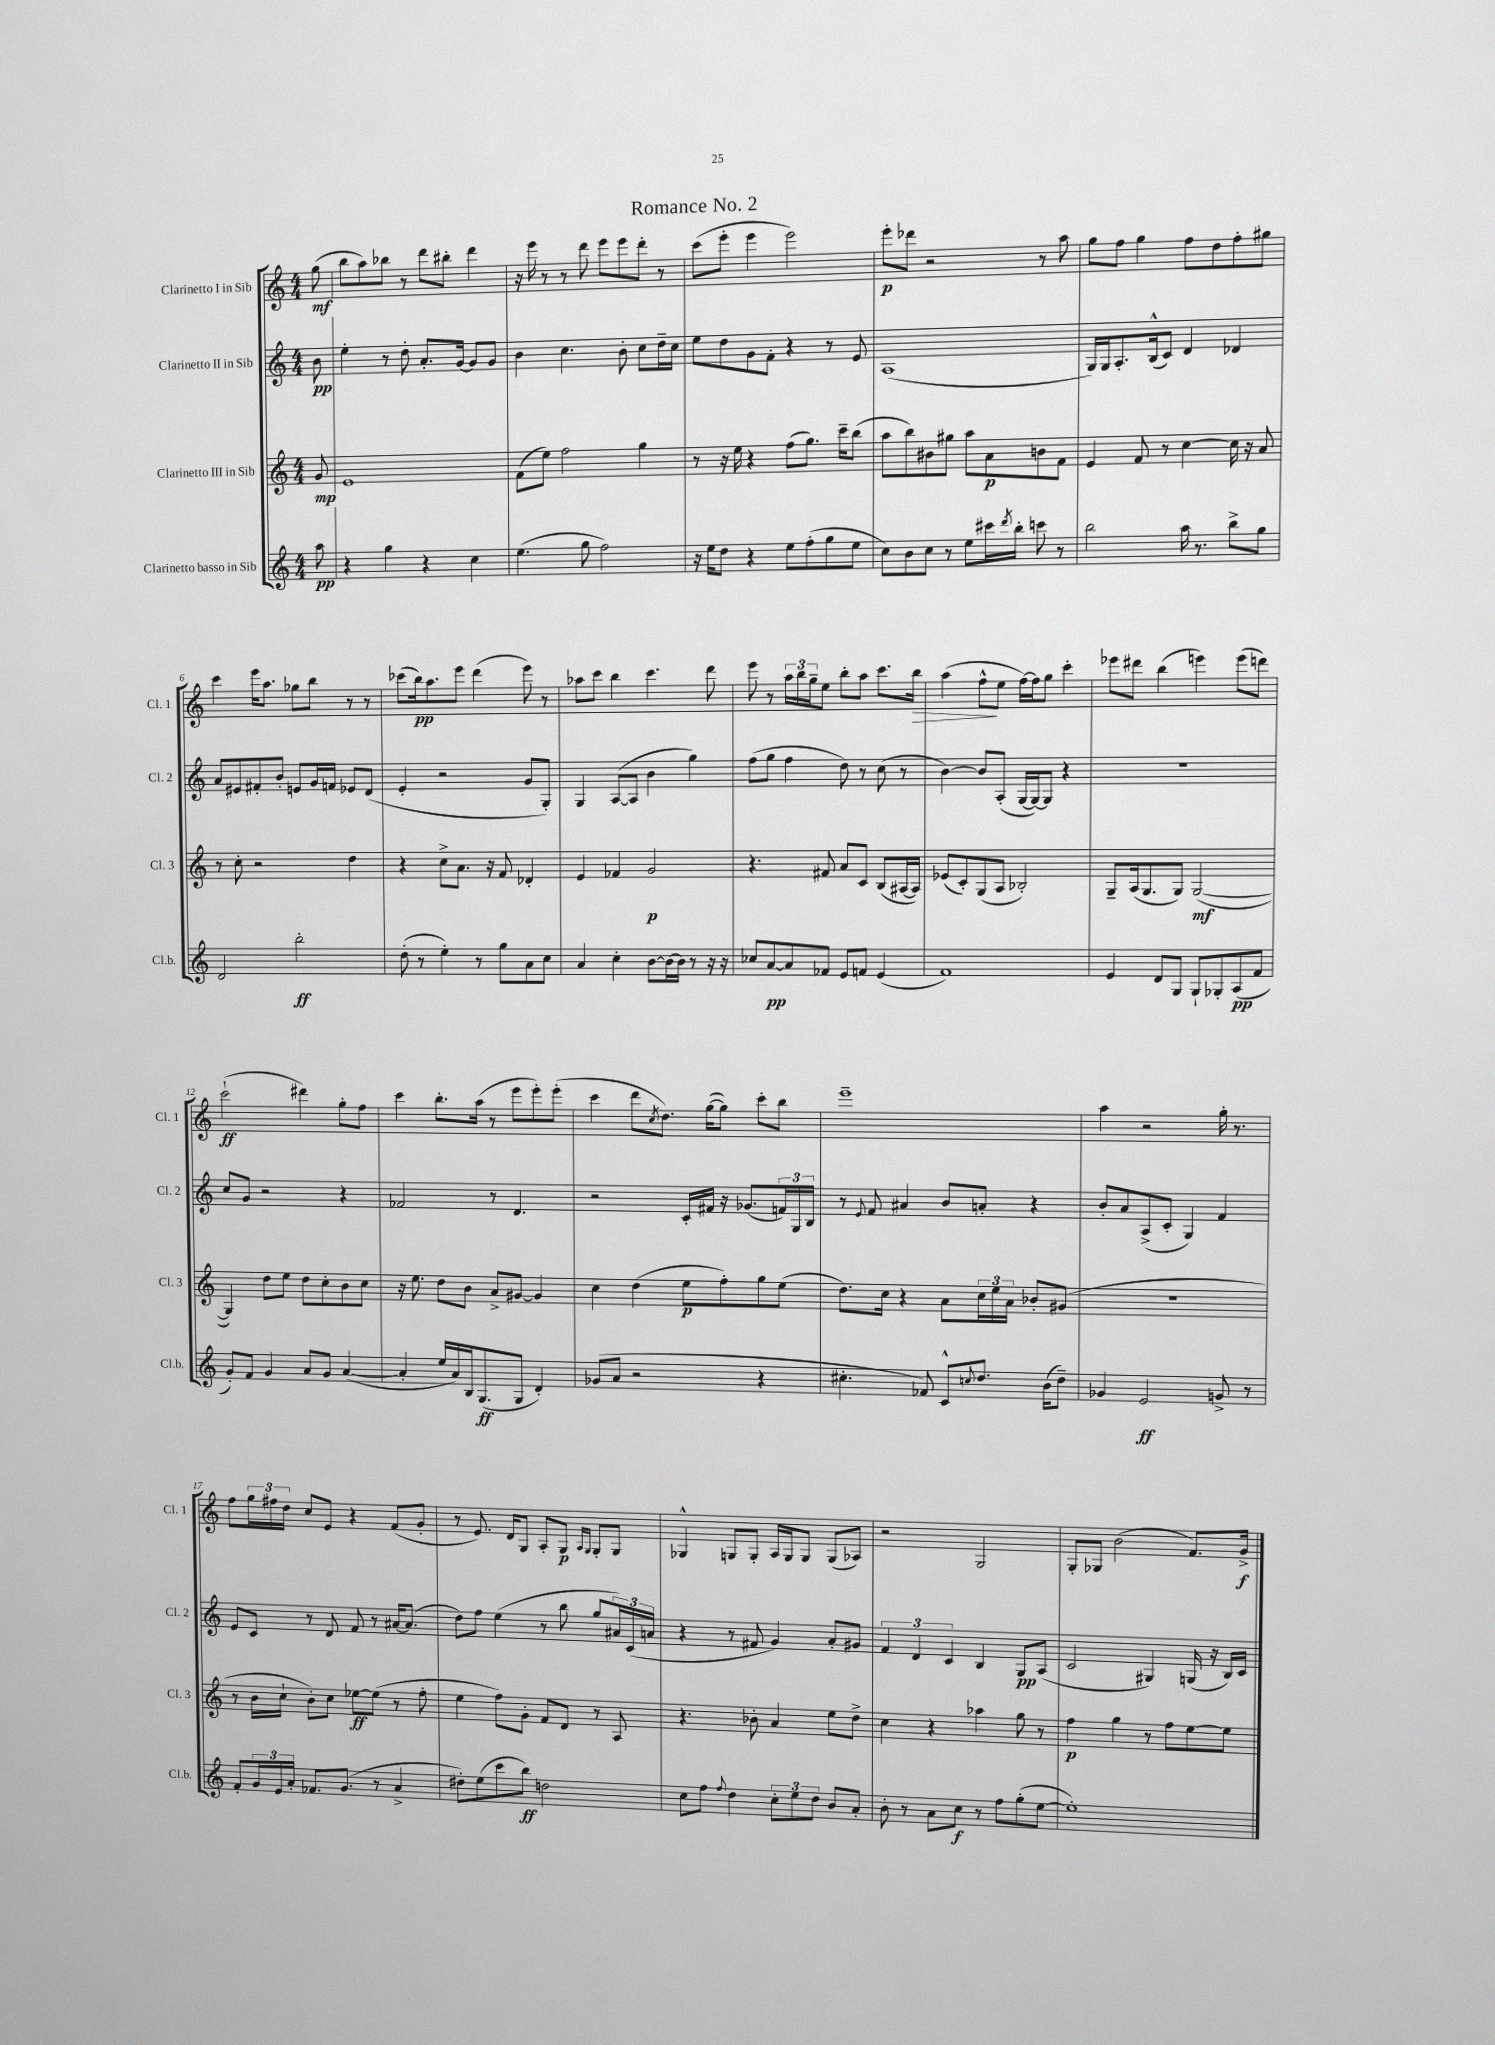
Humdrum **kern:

**kern	**kern	**kern	**kern
*staff4	*staff3	*staff2	*staff1
*clefG2	*clefG2	*clefG2	*clefG2
*k[]	*k[]	*k[]	*k[]
*M4/4	*M4/4	*M4/4	*M4/4
8aa\	8g/	8b\	(8gg\
=	=	=	=
4r	1e	4ee'\	8bb\L
.	.	.	8aa\)
4gg\	.	8r	8bb-\J
.	.	8dd'\	8r
4r	.	8.a'/L	8ddd\L
.	.	.	8bb#'\J
.	.	[16g/Jk	.
4cc\	.	8g/]L	4ddd\
.	.	8g/J	.
=	=	=	=
(4.ee\	(8f\L	4b\	16r
.	.	.	16eee\
.	8ee\J)	.	8r
.	2ff\	4.cc\	8r
8gg\	.	.	8ddd\
2ff\)	.	.	8eee\L
.	.	8b'\	8eee\
.	4gg\	8cc\L	8ddd'\J
.	.	16dd~\L	8r
.	.	16cc\JJ	.
=	=	=	=
16r	8r	8ee\L	(8ccc\L
16ee\LK	.	.	.
8dd\J	16r	8dd\	8eee'\J
.	16ee\	.	.
4r	4r	8g\	4eee\
.	.	8f'\J	.
8ee\L	(8ff\L	4r	2eee\)
(8ff'\	8.gg\J)	.	.
8gg\	.	8r	.
.	16ccc~\LK	.	.
8ee\J	(8bb\J	8e/	.
=	=	=	=
8cc\L)	8aa\L	(1A	8eee'\L
8b\	8bb\)	.	8ddd-\J
8cc\J	8b#\	.	2r
8r	8gg#\J	.	.
8ee\L	8aa\L	.	.
16ccc#\L	8a\	.	.
8qddd/	.	.	.
16bb'\JJ	.	.	.
8ccc\	8b\	.	8r
8r	8f\J	.	8aa\
=	=	=	=
2bb\	4e/	16G/LL)	8gg\L
.	.	16G/J	.
.	.	8.A'/	8ff\J
.	8f/	.	4gg\
.	.	(16B^^/k	.
.	8r	8c/J)	.
16aa\	[4cc\	4d/	8ff\L
8.r	.	.	.
.	.	.	8dd\
8bb^\L	16cc\]	4d-/	8ff'\
.	16r	.	.
8gg\J	8a/	.	8gg#\J
=	=	=	=
2d/	8r	8a/L	4ccc\
.	8cc'\	8e#/	.
.	2r	8f#'/	16eee\LK
.	.	.	8.aa\J
.	.	8b'/J	.
2bb'\	.	8e/L	8gg-\L
.	.	16g/L	8bb\J
.	.	16f/JJ	.
.	4dd\	8e-/L	8r
.	.	(8d/J	8r
=	=	=	=
(8dd'\	4r	4e'/	(8ccc-\L
8r	.	.	16bb\k)
.	.	.	8.aa\
4ee'\)	8cc^\L	2r	.
.	8.a\J	.	8eee\J
8r	.	.	(4ddd\
.	16r	.	.
8gg\L	8f/	.	.
8a\	4d-'/	8g/L	8eee\)
8cc\J	.	8G'/J)	8r
=	=	=	=
4a/	4e/	4G/	8aa-\L
.	.	.	8ccc\J
4cc'\	4f-/	([8A/L	4bb\
.	.	8A/]J	.
[8b\L	2g/	4b\	4.ccc\
16b\_L	.	.	.
16b\]JJ	.	.	.
8r	.	4gg\)	.
16r	.	.	8ddd\
16r	.	.	.
=	=	=	=
8cc-/L	4.r	(8ff\L	8eee\
[8a/	.	8gg\J	8r
8a/]	.	4ff\	24aa\LL
.	.	.	24bb\
.	.	.	24gg~\J
8f-/J	8f#/	.	8ee\J
8e/L	8a/L	8dd\)	8bb'\L
8f/J	8c/J	8r	8aa\J
(4e/	(8B/L	(8cc\	8.ccc\L
.	[16A#/L	8r	.
.	16A#/]JJ)	.	16bb\Jk
=	=	=	=
1f)	(8e-/L	[4b\)	(4aa\
.	8c'/)	.	.
.	(8G/	8b/]L	8ff^^\L
.	8A/J	(8A'/J	8ee\J
.	2B-'/)	[16G/LL	[16ff\LL)
.	.	16G/_J)	16ff\]J
.	.	8G/]J	8gg\J
.	.	4r	4ccc'\
=	=	=	=
4e/	8G~/L	1r	8eee-\L
.	(16A/k	.	8ddd#\J
.	8.G/	.	.
8d/L	.	.	(4bb\
8G/J	8G/J)	.	.
8G`/L	([2G/	.	4eee\)
8G-'/	.	.	.
(8A/	.	.	(8eee\L
8f/J	.	.	8ddd\J)
=	=	=	=
8g'/L)	4G/])	8cc/L	(2ccc`\
8f/J	.	8g/J	.
4g/	8dd\L	2r	.
.	8ee\J	.	.
8a/L	8dd\L	.	4ddd#\)
8g/J	8cc'\	.	.
([4a/	8b\	4r	8gg'\L
.	8cc\J	.	8ff\J
=	=	=	=
4a'/]	16r	2f-/	4ccc\
.	8.ee\	.	.
16ee/LL	8dd\L	.	8.bb'\L
16a/)	.	.	.
16B/J	8b\J	.	.
(8.G/	.	.	(16aa\Jk
.	8a^/L	8r	8r
8G/J	[8g#/J	4.d/	8eee\L
4d'/)	4g#/]	.	8eee'\)
.	.	.	(8eee'\J
=	=	=	=
(8g-/L	4cc\	2r	4ccc\
8a/J	.	.	.
2r	(4dd\	.	8ddd\L
.	.	.	8qcc/
.	.	.	8.dd\J)
.	8ee\L	16c'/LL	.
.	.	16f#/JJ	([16gg\LK
.	8ff'\)	16r	8gg\]J)
.	.	(8.g-/L	.
4r	8gg\	.	8ccc'\L
.	(8ee\J	24f/L)	8bb\J
.	.	24G/	.
.	.	24B/JJ	.
=	=	=	=
4.cc#'\	8.dd\L)	8r	1eee~
.	.	8qqe/	.
.	.	8f/	.
.	16cc\Jk	.	.
.	4r	4a#/	.
8f-/)	.	.	.
8c^^/L	8a\L	8b/L	.
8qqcc/	.	.	.
8.dd/J	24cc\L	8a'/J	.
.	24ee\	.	.
.	24a\JJ	.	.
.	8b-'/L	4r	.
(16b\LK	.	.	.
8dd~\J)	(8g#/J	.	.
=	=	=	=
4g-/	1r	8b'/L	4aa\
.	.	8a/	.
2e/	.	(8A^/	2r
.	.	8c'/J	.
.	.	4G/)	.
8g^/	.	4f/	16gg'\
.	.	.	8.r
8r	.	.	.
=	=	=	=
8f'/L	8r	8e/L	8ff\L
24g/L	16b\LL	8c/J	24gg\L
24e/	.	.	24ff#\
.	16cc`\JJ	.	.
24a'/JJ	.	.	24dd\JJ
8.f-/L	8b'\L)	8r	8cc/L
.	8cc\J	8d/	8e/J
(8.g/J	.	.	.
.	[8ee-\L	8f/	4r
8r	(8ee-\]J	8r	.
4a^/	8r	[16a#/LK	(8f/L
.	.	(8.a#/]J	.
.	8ff'\	.	8g'/J
=	=	=	=
8dd#'\L)	4ee\	8dd\L)	8r
(8ee\	.	8ff\J	8.e/)
8ccc\	8ff\L)	(4ee\	.
.	.	.	16d/LK
8bb\J)	8g'\J	.	8G/J
2dd\	8f/L	8r	8A'/L
.	8d/J	8bb\	8G/J
.	.	.	16qqA/LL
.	.	.	16qqG/JJ
.	8r	8gg/L	8G'/L
.	8A/	24a#/L)	8G/J
.	.	(24c/	.
.	.	24a/JJ	.
=	=	=	=
8cc\L	4.r	4r	4G-^^/
8ff\J	.	.	.
8qqff/	.	.	.
4dd\	.	8r	8G/L
.	8b-'\	8f#/	8G'/J
12cc'\L	4a/	4g/)	16A/LL
.	.	.	16G/J
12ee\	.	.	.
.	.	.	8G/J
12dd\J	.	.	.
8b/L	8ee\L	8a'/L	(8G/L
8a'/J	8dd^\J	8g#/J	8A-/J)
=	=	=	=
8b'\	4cc\	6f/	2r
8r	.	.	.
.	.	6d/	.
8a\L	4r	.	.
.	.	6c/	.
8cc\J	.	.	.
8r	4aa-\	4B/	2G/
8ff\L	.	.	.
(8gg'\	8gg\	8G/L	.
[8ee\J	8r	(8A/J	.
=	=	=	=
1ee'])	4ff\	2c/	8G'/L
.	.	.	8G-/J
.	4gg\	.	(2b\
.	8r	4G#/)	.
.	8ff\L	.	.
.	[8ee\	(16G/	8.f/L)
.	.	16r	.
.	8ee\]J	16B/LL)	.
.	.	16c/JJ	16g^/Jk
==	==	==	==
*-	*-	*-	*-
